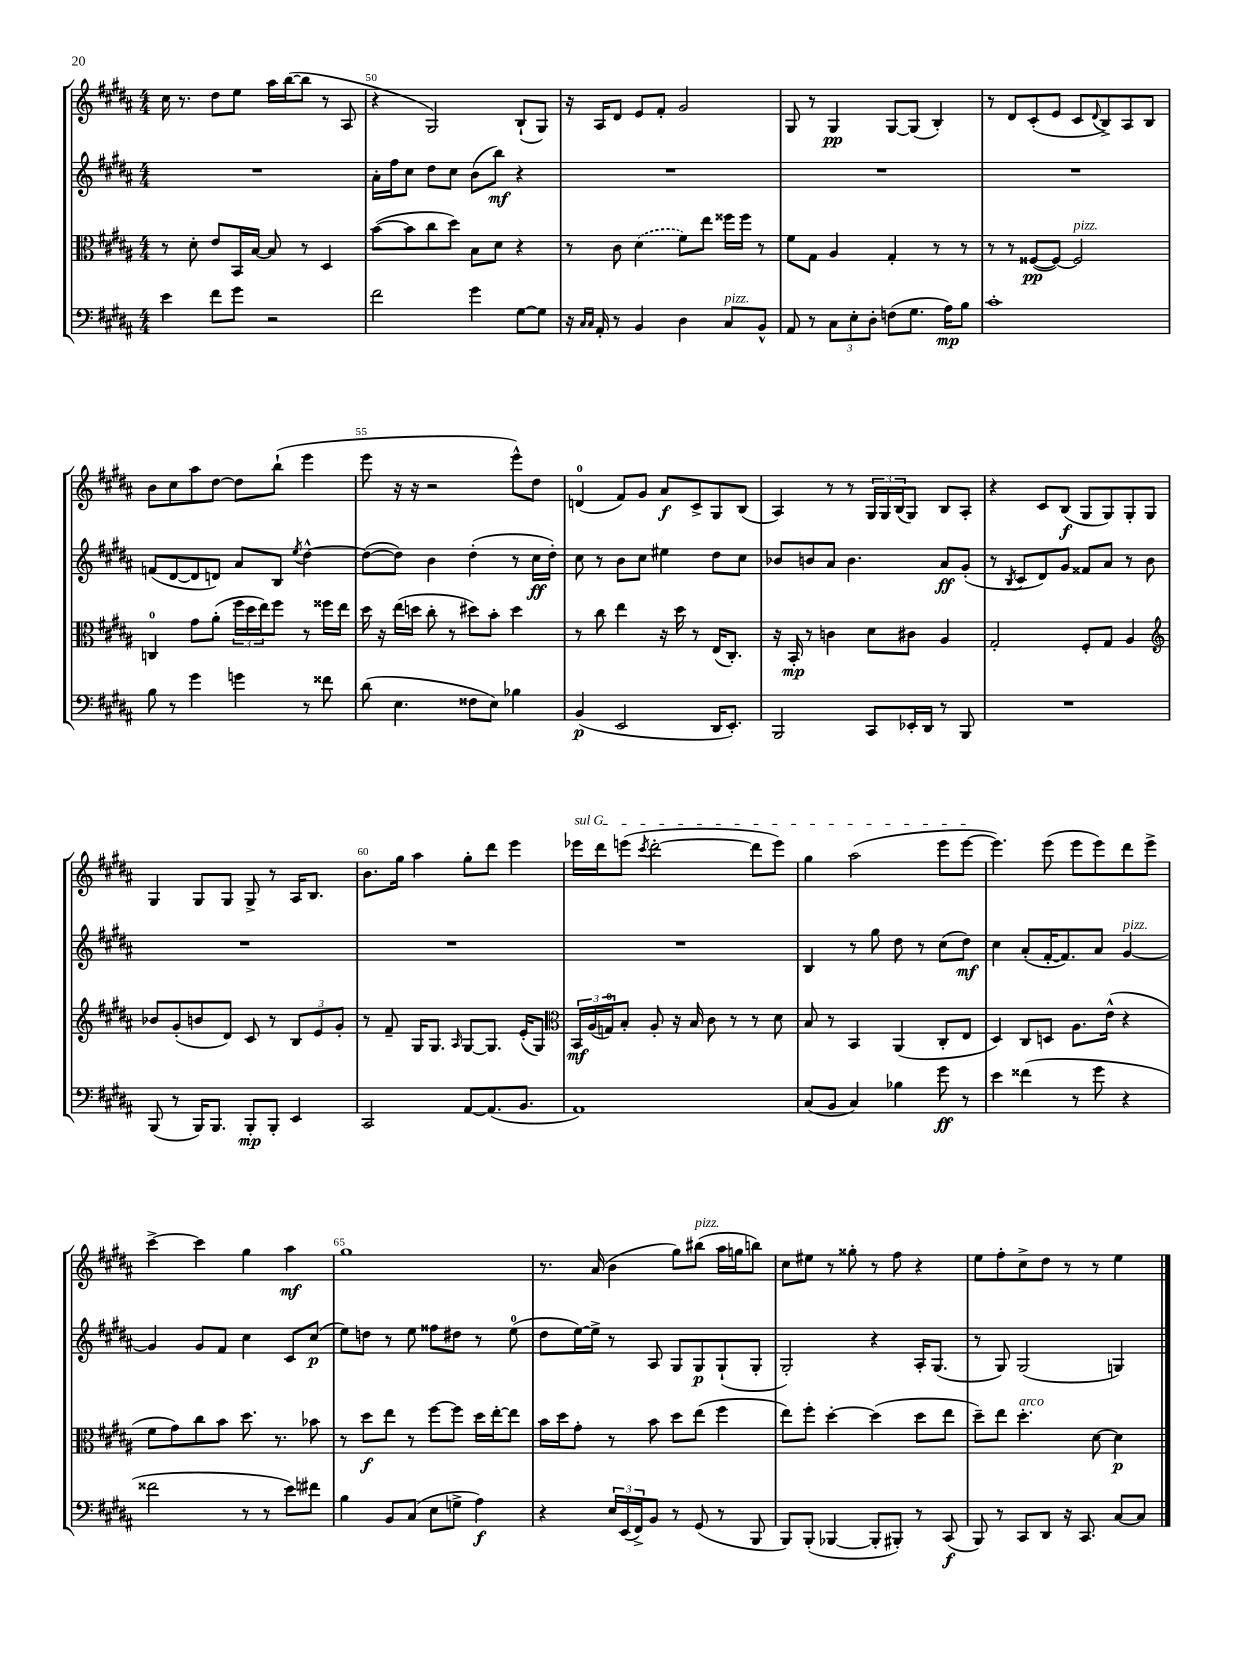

**kern	**kern	**kern	**kern
*staff4	*staff3	*staff2	*staff1
*clefF4	*clefC3	*clefG2	*clefG2
*k[f#c#g#d#a#]	*k[f#c#g#d#a#]	*k[f#c#g#d#a#]	*k[f#c#g#d#a#]
*M4/4	*M4/4	*M4/4	*M4/4
4e	8r	1r	16cc#
.	.	.	8.r
.	8d#'	.	.
8f#	8e	.	8dd#
8g#	16BB	.	8ee
.	[16B	.	.
2r	8B]	.	16aa#
.	.	.	([16bb
.	8r	.	8bb]
.	4D#	.	8r
.	.	.	8A#
=	=	=	=
2f#	([8b	16a#'	4r
.	.	16ff#	.
.	8b]	8cc#	.
.	8cc#	8dd#	2G#)
.	8dd#)	8cc#	.
4g#	8B	(8b	.
.	8d#	8bb)	.
[8G#	4r	4r	(8B`
8G#]	.	.	8G#)
=	=	=	=
16r	8r	1r	16r
16qqC#	.	.	.
16qqC#	.	.	.
16AA#'	.	.	16A#
8r	8c#	.	8d#
4BB	(4d#	.	8e
.	.	.	8f#'
4D#	8f#)	.	2g#
.	8ee	.	.
8C#	16ff##	.	.
.	16ff##	.	.
8BB^^	8r	.	.
=	=	=	=
8AA#	8f#	1r	8G#
8r	8G#	.	8r
12C#	4A#	.	4G#
12E'	.	.	.
12D#'	.	.	.
(8F	4G#'	.	[8G#
8.G#	.	.	(8G#]
.	8r	.	4B')
16A#)	.	.	.
8B	8r	.	.
=	=	=	=
1c#'	8r	1r	8r
.	8r	.	8d#
.	([8F##	.	(8c#'
.	8F##_)	.	8e
.	2F##]	.	8c#
.	.	.	8qqd#
.	.	.	8B^)
.	.	.	8A#
.	.	.	8B
=	=	=	=
8B	4C	(8f	8b
8r	.	[8d#	8cc#
4g#	8g#	8d#]	8aa#
.	(8a#'	8d)	[8dd#
4g	24ff#	8a#	8dd#]
.	24dd#	.	.
.	24ee)	.	.
.	8ff#	8B	(8bb`
.	.	8qee	.
8r	8r	[4dd#^^	4eee
8f##	16ff##	.	.
.	16ee	.	.
=	=	=	=
(8d#	16dd#	(8dd#_	8eee
.	16r	.	.
4.E	(16ee	8dd#])	16r
.	16dd	.	16r
.	8cc#'	4b	2r
.	8r	.	.
8F##	8dd#)	(4dd#'	.
8E)	8b'	.	.
4B-	4dd#	8r	8eee^^)
.	.	16cc#	8dd#
.	.	16dd#')	.
=	=	=	=
(4BB	8r	8cc#	(4d
.	8cc#	8r	.
2EE	4ee	8b	8f#)
.	.	8cc#	8g#
.	16r	4ee#	8a#
.	16dd#	.	.
.	8r	.	8c#^
16DD#	(16E	8dd#	8G#
8.EE')	8.C#')	.	.
.	.	8cc#	(8B
=	=	=	=
2BBB	16r	8b-	4A#)
.	16BB'	.	.
.	8r	8b	.
.	4c	8a#	8r
.	.	4.b	8r
8CC#	8d#	.	24G#
.	.	.	24G#
.	.	.	(24B
16EE-'	8c#	.	8G#)
16DD#	.	.	.
8r	4A#	8a#	8B
8BBB	.	(8g#'	8A#'
=	=	=	=
1r	2G#'	8r	4r
.	.	8qB	.
.	.	8c#	.
.	.	8d#)	8c#
.	.	8g#	(8B
.	8F#'	8f##	8G#
.	8G#	8a#	8G#)
.	4A#	8r	8G#'
.	.	8b	8G#
=	=	=	=
*	*clefG2	*	*
(8BBB	8b-	1r	4G#
8r	(8g#'	.	.
16BBB)	8b	.	8G#
8.BBB	.	.	.
.	8d#)	.	8G#
8BBB'	8c#	.	8G#^
8BBB'	8r	.	8r
4EE	12B	.	16A#
.	.	.	8.B
.	12e	.	.
.	12g#'	.	.
=	=	=	=
2CC#	8r	1r	8.b
.	8f#~	.	.
.	.	.	16gg#
.	16G#	.	4aa#
.	8.G#	.	.
.	16qqA#	.	.
[8AA#	[8G#	.	8gg#'
(8.AA#]	8.G#]	.	8ddd#
.	.	.	4eee
8.BB	(16e'	.	.
.	8G#)	.	.
=	=	=	=
*	*clefC3	*	*
1AA#)	24BB	1r	16eee-
.	(24A#	.	.
.	.	.	16ddd#
.	24G)	.	.
.	8B'	.	(8eee
.	.	.	8qccc#
.	8A#'	.	[2ddd#'
.	16r	.	.
.	16B	.	.
.	8c#	.	.
.	8r	.	.
.	8r	.	8ddd#]
.	8d#	.	8eee)
=	=	=	=
(8C#	8B	4B	4gg#
8BB	8r	.	.
4C#)	4BB	8r	(2aa#
.	.	8gg#	.
4B-	(4AA#	8dd#	.
.	.	8r	.
8g#	8C#'	(8cc#	8eee
8r	8E	8dd#)	[8eee
=	=	=	=
4e	4D#)	4cc#	4.eee])
(4f##	8C#	(8a#'	.
.	8D	[16f#'	(8eee
.	.	8.f#])	.
8r	8.A#	.	8eee
8g#	.	8a#	8eee)
.	(16e^^	.	.
4r	4r	[4g#	8ddd#
.	.	.	8eee^
=	=	=	=
2f##	8f#	4g#]	[4ccc#^
.	8g#)	.	.
.	8cc#	8g#	4ccc#]
.	8b	8f#	.
8r	8.dd#	4cc#	4gg#
8r	.	.	.
.	8.r	.	.
8e)	.	8c#	4aa#
8f#	8b-	(8cc#	.
=	=	=	=
4B	8r	8ee)	1gg#
.	8dd#	8dd	.
8BB	8ee	8r	.
(8C#	8r	8ee	.
8E	[8ff#	8ff##	.
8G^	8ff#]	8dd#	.
4A#)	16dd#	8r	.
.	[16ee'	.	.
.	8ee]	(8ee	.
=	=	=	=
4r	16b	8dd#	8.r
.	16dd#	.	.
.	8g#'	[16ee)	.
.	.	16ee^]	(16a#
24E	8r	8r	4b
(24EE	.	.	.
24FF#^)	.	.	.
8BB	8b	8A#	.
8r	8dd#	8G#	8gg#)
(8GG#	(8ee	8G#	(8bb#
8r	4ff#	(8G#`	16aa#
.	.	.	16gg
8BBB	.	8G#'	8bb)
=	=	=	=
8BBB)	8ee)	2G#')	8cc#
(8BBB'	8ff#'	.	8ee#
[4BBB-	[4dd#'	.	8r
.	.	.	8gg##'
8BBB-']	(4dd#]	4r	8r
8BBB#')	.	.	8ff#
8r	8dd#	16A#'	4r
.	.	(8.G#	.
(8CC#	8ee	.	.
=	=	=	=
8BBB)	8dd#~)	8r	8ee
8r	8ee	8G#)	8ff#'
8CC#	4.dd#'	(2G#	8cc#^
8DD#	.	.	8dd#
16r	.	.	8r
8.CC#	.	.	.
.	[8d#	.	8r
[8C#	4d#]	4G)	4ee
8C#]	.	.	.
==	==	==	==
*-	*-	*-	*-
